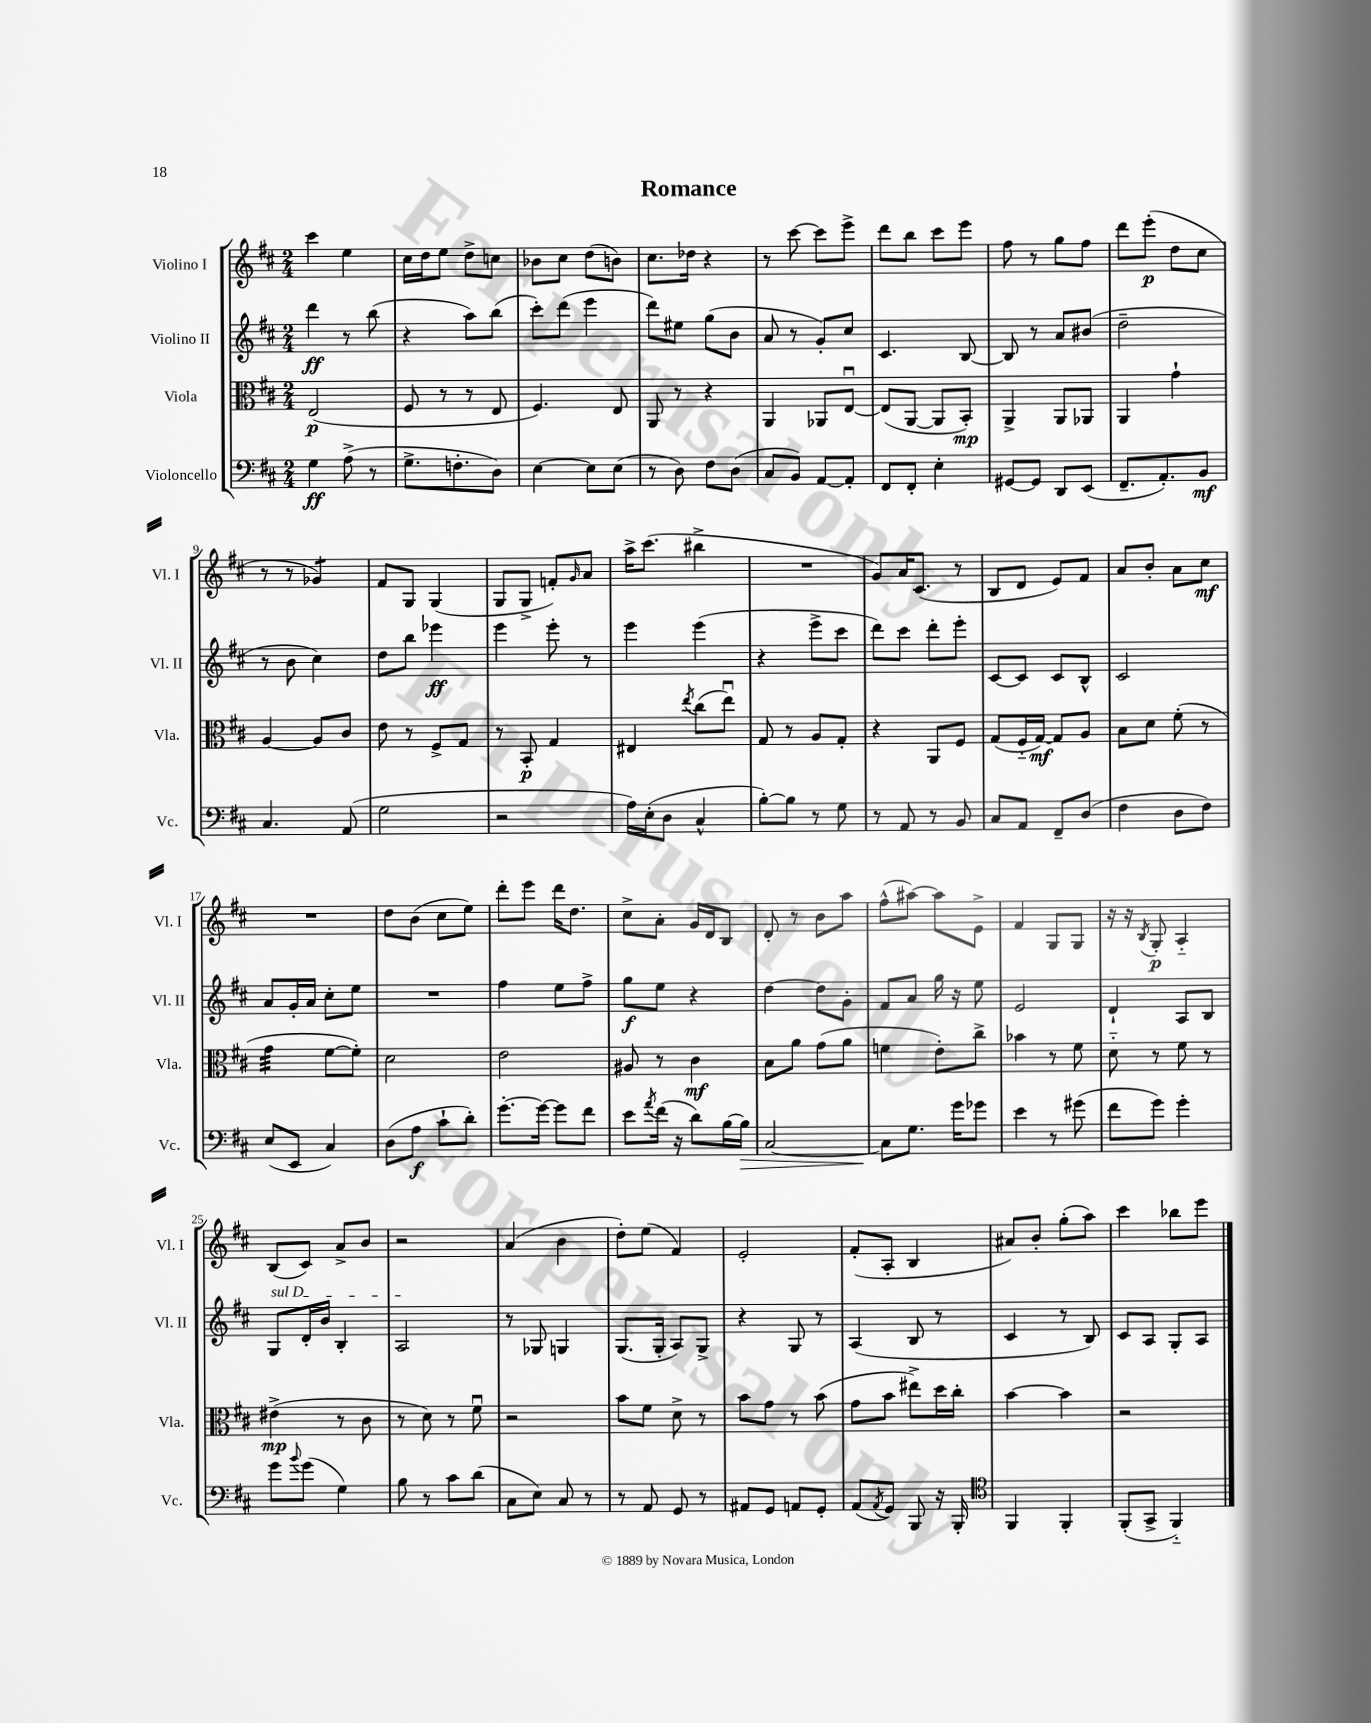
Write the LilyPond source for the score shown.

\header { title = "Romance" }
<<
\new StaffGroup <<
\new Staff = "s0" \with { instrumentName = "Violino I" shortInstrumentName = "Vl. I" } {
    \clef treble \key d \major \numericTimeSignature \time 2/4
    cis'''4 e''4 |
    cis''16 d''16 e''8 d''8-> c''8 |
    bes'8 cis''8 d''8( b'8) |
    cis''8. des''16 r4 |
    r8 cis'''8~ cis'''8 e'''8-> |
    d'''8 b''8 cis'''8 e'''8 |
    fis''8 r8 g''8 fis''8 |
    d'''8 e'''8-.\p( d''8 cis''8 |
    r8 r8 ges'4:8) |
    fis'8 g8 g4( |
    g8 g8-> f'8-.) \grace { g'16 } a'8 |
    a''16-> cis'''8.( bis''4-> |
    R2 |
    g'8) a'16 cis'8.( r8 |
    b8 d'8 e'8) fis'8 |
    a'8 b'8-. a'8 cis''8\mf |
    R2 |
    d''8 b'8( cis''8 e''8) |
    d'''8-. e'''8 d'''16 d''8. |
    cis''8-> a'8-. g'16 d'16 b8 |
    d'8-. r8 b'8 a''8 |
    fis''8-^( ais''8~) ais''8 e'8-> |
    fis'4 g8 g8 |
    r16 r16 \acciaccatura { b8 } g8-.\p a4-_ |
    b8( cis'8) a'8-> b'8 |
    r2 |
    a'4( b'4 |
    d''8-.) e''8( fis'4) |
    e'2-. |
    fis'8-.( a8-. b4 |
    ais'8) b'8-. g''8-.( a''8) |
    cis'''4 bes''8 e'''8 \bar "|." |
}
\new Staff = "s1" \with { instrumentName = "Violino II" shortInstrumentName = "Vl. II" } {
    \clef treble \key d \major \numericTimeSignature \time 2/4
    d'''4\ff r8 b''8( |
    r4 a''8) b''8( |
    cis'''8-.) d'''8( e'''4 |
    d'''8) eis''8 g''8( b'8 |
    a'8 r8 g'8-.) cis''8 |
    cis'4. b8~ |
    b8 r8 a'8 bis'8( |
    d''2-- |
    r8 b'8 cis''4) |
    d''8 b''8 ees'''4\ff |
    e'''4 e'''8-. r8 |
    e'''4 e'''4( |
    r4 e'''8-> cis'''8 |
    d'''8) cis'''8 d'''8-. e'''8-. |
    cis'8~ cis'8 cis'8 b8-^ |
    cis'2 |
    a'8 g'16-. a'16 cis''8-. e''8 |
    R2 |
    fis''4 e''8 fis''8-> |
    g''8\f e''8 r4 |
    d''4~ d''8 g'8-. |
    fis'8 a'8 g''16 r16 e''8 |
    e'2 |
    d'4-! a8 b8 |
    \once \override TextSpanner.bound-details.left.text = \markup { \italic "sul D" } g8\startTextSpan d'16-. b'16 b4-. |
    a2\stopTextSpan |
    r8 ges8 g4 |
    g8.( g16-. a8) g8-> |
    r4 g8 r8 |
    a4( b8 r8 |
    cis'4 r8 b8) |
    cis'8 a8 g8-. a8 \bar "|." |
}
\new Staff = "s2" \with { instrumentName = "Viola" shortInstrumentName = "Vla." } {
    \clef alto \key d \major \numericTimeSignature \time 2/4
    e2\p( |
    fis8 r8 r8 e8 |
    fis4.) e8 |
    a,8 r8 r4 |
    a,4 aes,8 e8~\downbow |
    e8( a,8~ a,8 b,8-.\mp) |
    a,4-> a,8 aes,8 |
    a,4 g'4-! |
    a4~ a8 cis'8 |
    e'8 r8 fis8-> g8 |
    r8 b,8-.\p g4 |
    eis4 \acciaccatura { e''8 } cis''8( e''8\downbow) |
    g8 r8 a8 g8-. |
    r4 a,8 fis8 |
    g8( fis16-_ g16~\mf) g8 a8 |
    b8 d'8 fis'8-.( r8 |
    g'4:32 fis'8~ fis'8-.) |
    d'2 |
    e'2 |
    ais8 r8 cis'4\mf |
    b8 a'8 g'8( a'8 |
    f'4 e'8-.) cis''8-> |
    bes'4 r8 fis'8 |
    d'8-_ r8 fis'8 r8 |
    eis'4->\mp( r8 cis'8 |
    r8 d'8) r8 fis'8\downbow |
    r2 |
    b'8 fis'8 d'8-> r8 |
    b'8 g'8 r8 b'8( |
    g'8 b'8 eis''8->) d''16 cis''16-. |
    b'4~ b'4 |
    r2 \bar "|." |
}
\new Staff = "s3" \with { instrumentName = "Violoncello" shortInstrumentName = "Vc." } {
    \clef bass \key d \major \numericTimeSignature \time 2/4
    g4\ff a8->( r8 |
    g8.-> f8.-. d8) |
    e4~ e8 e8( |
    r8 d8) fis8 d8( |
    cis8 b,8) a,8~ a,8-. |
    fis,8 fis,8-. e4-. |
    gis,8~ gis,8 d,8 e,8( |
    fis,8.-- a,8.-.) b,8\mf |
    cis4. a,8( |
    g2 |
    r2 |
    a16) e16-.( d8 cis4-^ |
    b8~-.) b8 r8 g8 |
    r8 a,8 r8 b,8 |
    cis8 a,8 fis,8-- d8( |
    fis4 d8 fis8) |
    e8( e,8 cis4) |
    d8( a8\f cis'8-! d'8-.) |
    g'8.~-. g'16~ g'8 fis'8 |
    e'8 \acciaccatura { a'8 } fis'16( r16 d'8) b16~ b16\> |
    cis2~ |
    cis8\! g8. g'16 ges'8 |
    e'4 r8 gis'8( |
    fis'8 g'8) g'4-. |
    g'8 \appoggiatura { b'8 } g'8( g4) |
    b8 r8 cis'8 d'8( |
    cis8 e8) cis8 r8 |
    r8 a,8 g,8 r8 |
    ais,8 g,8 a,8 g,8-. |
    a,8( \acciaccatura { a,8 } g,8) b,,8 r16 b,,16-. |
    \clef tenor fis,4 fis,4-. |
    fis,8-.( g,8-> fis,4-_) \bar "|." |
}
>>
>>
